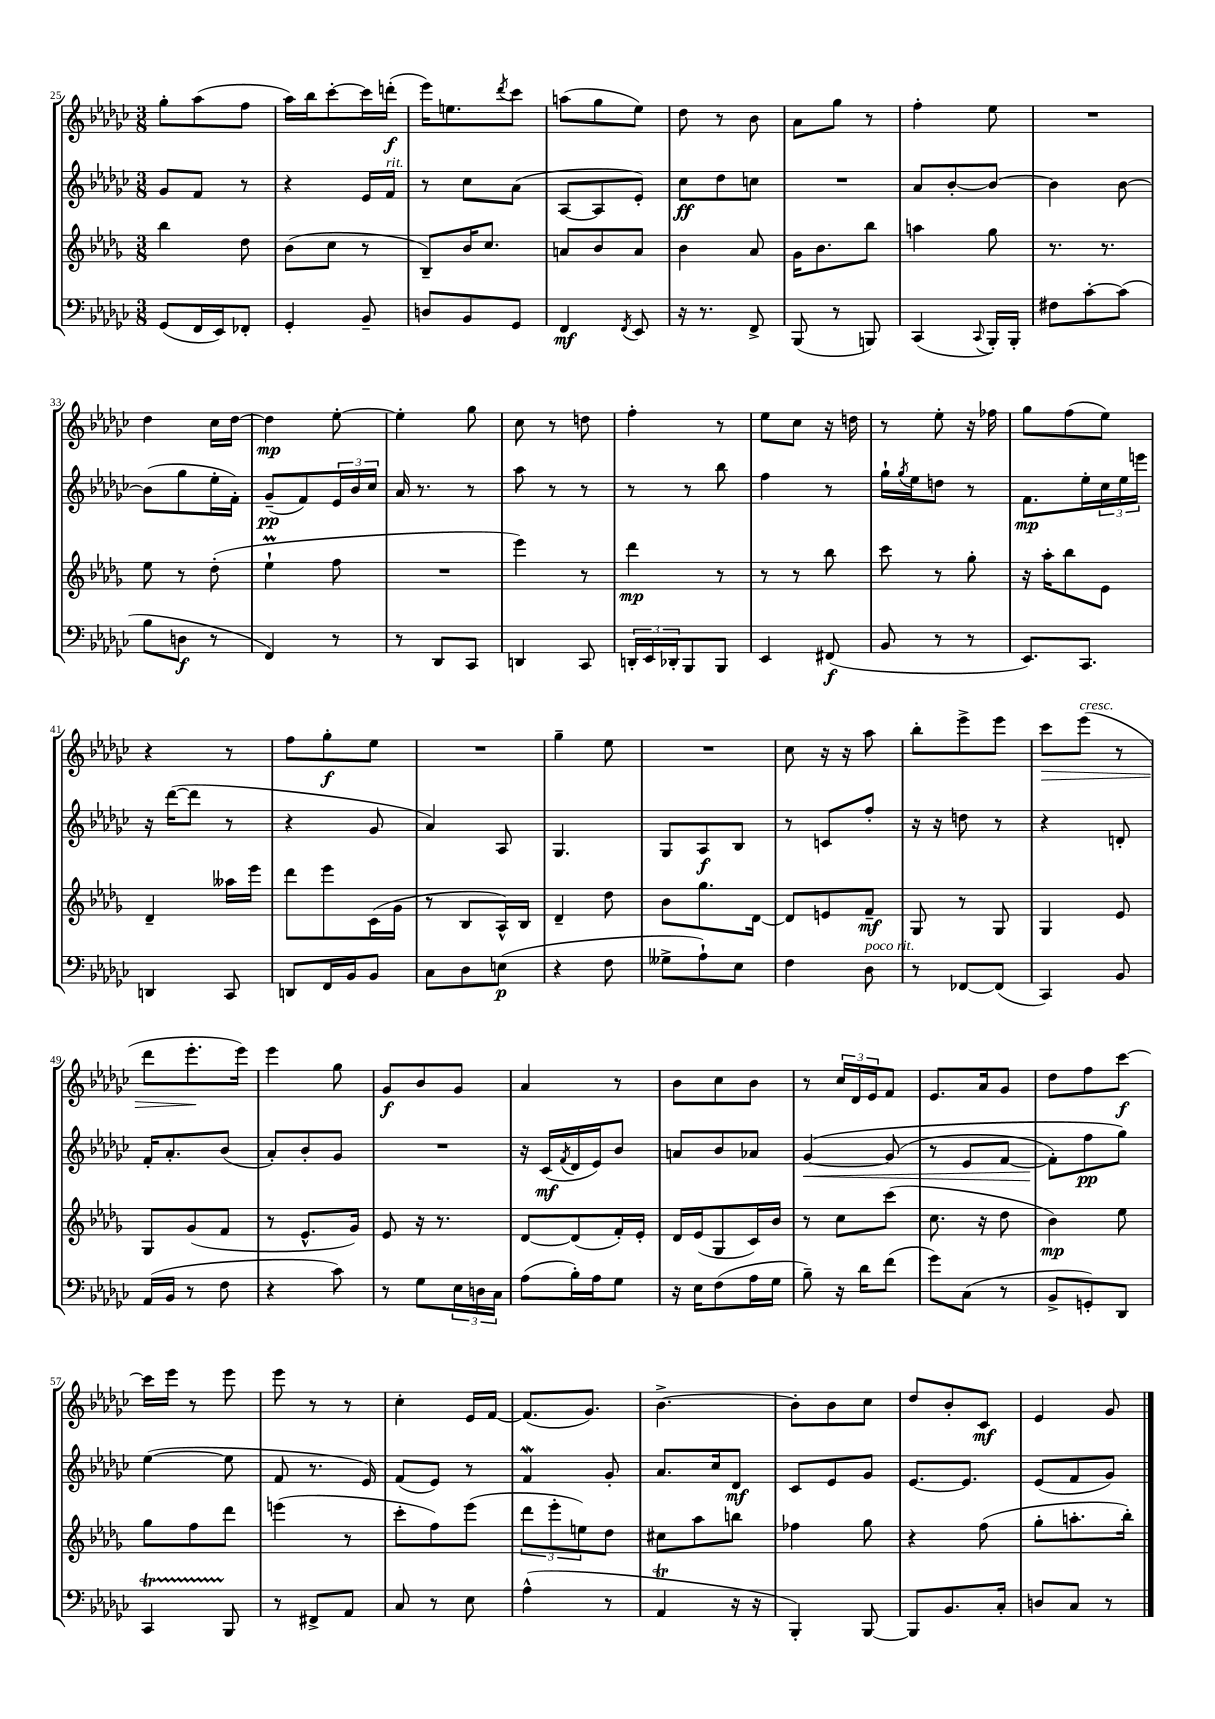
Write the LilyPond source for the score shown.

<<
\new StaffGroup <<
\new Staff = "s0" {
    \clef treble \key ges \major \numericTimeSignature \time 3/8
    ges''8-. aes''8( f''8 |
    aes''16) bes''16 ces'''8~-. ces'''16 d'''16-.\f( |
    ees'''16) e''8. \acciaccatura { des'''8 } ces'''8 |
    a''8( ges''8 ees''8) |
    des''8 r8 bes'8 |
    aes'8 ges''8 r8 |
    f''4-. ees''8 |
    R4. |
    des''4 ces''16 des''16~ |
    des''4\mp ees''8~-. |
    ees''4-. ges''8 |
    ces''8 r8 d''8 |
    f''4-. r8 |
    ees''8 ces''8 r16 d''16 |
    r8 ees''8-. r16 fes''16 |
    ges''8 f''8( ees''8) |
    r4 r8 |
    f''8 ges''8-.\f ees''8 |
    R4. |
    ges''4-- ees''8 |
    R4. |
    ces''8 r16 r16 aes''8 |
    bes''8-. ees'''8-> ees'''8 |
    ces'''8\> ees'''8^\markup { \italic "cresc." }( r8 |
    des'''8 ees'''8.-.\! ees'''16) |
    ees'''4 ges''8 |
    ges'8\f bes'8 ges'8 |
    aes'4 r8 |
    bes'8 ces''8 bes'8 |
    r8 \tuplet 3/2 { ces''16 des'16 ees'16 } f'8 |
    ees'8. aes'16 ges'8 |
    des''8 f''8 ces'''8~\f |
    ces'''16 ees'''16 r8 ees'''8 |
    ees'''8 r8 r8 |
    ces''4-. ees'16 f'16~ |
    f'8.( ges'8.) |
    bes'4.~-> |
    bes'8-. bes'8 ces''8 |
    des''8 bes'8-. ces'8\mf |
    ees'4 ges'8 \bar "|." |
}
\new Staff = "s1" {
    \clef treble \key ges \major \numericTimeSignature \time 3/8
    ges'8 f'8 r8 |
    r4 ees'16 f'16^\markup { \italic "rit." } |
    r8 ces''8 aes'8( |
    aes8~ aes8 ees'8-.) |
    ces''8\ff des''8 c''8 |
    R4. |
    aes'8 bes'8~-. bes'8~ |
    bes'4 bes'8~ |
    bes'8( ges''8 ees''16-. f'16-.) |
    ges'8--\pp( f'8) \tuplet 3/2 { ees'16 bes'16 ces''16 } |
    aes'16 r8. r8 |
    aes''8 r8 r8 |
    r8 r8 bes''8 |
    f''4 r8 |
    ges''16-! \acciaccatura { ges''8 } ees''16 d''8 r8 |
    f'8.\mp ees''16-. \tuplet 3/2 { ces''16 ees''16 e'''16 } |
    r16 des'''16~( des'''8 r8 |
    r4 ges'8 |
    aes'4) aes8 |
    ges4. |
    ges8 aes8\f bes8 |
    r8 c'8 f''8-. |
    r16 r16 d''8 r8 |
    r4 d'8-. |
    f'16-. aes'8.-. bes'8( |
    aes'8-.) bes'8-. ges'8 |
    R4. |
    r16 ces'16\mf( \acciaccatura { f'8 } des'16 ees'16) bes'8 |
    a'8 bes'8 aes'8 |
    ges'4~\<\( ges'8( |
    r8 ees'8 f'8~ |
    f'8-.\!) f''8\pp ges''8\) |
    ees''4~( ees''8 |
    f'8 r8. ees'16) |
    f'8( ees'8) r8 |
    f'4\mordent ges'8-. |
    aes'8. ces''16 des'8\mf |
    ces'8 ees'8 ges'8 |
    ees'8.~ ees'8. |
    ees'8( f'8 ges'8) \bar "|." |
}
\new Staff = "s2" {
    \clef treble \key des \major \numericTimeSignature \time 3/8
    bes''4 des''8 |
    bes'8( c''8 r8 |
    bes8--) bes'16 c''8. |
    a'8 bes'8 a'8 |
    bes'4 aes'8 |
    ges'16 bes'8. bes''8 |
    a''4 ges''8 |
    r8. r8. |
    ees''8 r8 des''8-.( |
    ees''4-!\prall f''8 |
    R4. |
    ees'''4) r8 |
    des'''4\mp r8 |
    r8 r8 bes''8 |
    c'''8 r8 ges''8-. |
    r16 aes''16-. bes''8 ees'8 |
    des'4-- aeses''16 ees'''16 |
    des'''8 ees'''8 c'16( ges'16 |
    r8 bes8 aes16-^) bes16 |
    des'4-- des''8 |
    bes'8 ges''8. des'16~ |
    des'8 e'8 f'8--\mf |
    ges8 r8 ges8 |
    ges4 ees'8 |
    ges8 ges'8( f'8 |
    r8 ees'8.-^ ges'16) |
    ees'8 r16 r8. |
    des'8~ des'8( f'16-.) ees'16-. |
    des'16 ees'16( ges8 c'16) bes'16 |
    r8 c''8 c'''8( |
    c''8. r16 des''8 |
    bes'4\mp) ees''8 |
    ges''8 f''8 des'''8 |
    e'''4( r8 |
    c'''8-. f''8) ees'''8( |
    \tuplet 3/2 { des'''8 ees'''8-. e''8) } des''8 |
    cis''8 aes''8 b''8 |
    fes''4 ges''8 |
    r4 f''8( |
    ges''8-. a''8.-. bes''16-.) \bar "|." |
}
\new Staff = "s3" {
    \clef bass \key ges \major \numericTimeSignature \time 3/8
    ges,8( f,16 ees,16) fes,8-. |
    ges,4-. bes,8-- |
    d8 bes,8 ges,8 |
    f,4\mf \acciaccatura { f,8 } ees,8 |
    r16 r8. f,8-> |
    bes,,8( r8 b,,8) |
    ces,4( \appoggiatura { ces,8 } bes,,16-.) bes,,16-. |
    fis8 ces'8~-. ces'8( |
    bes8 d8\f r8 |
    f,4) r8 |
    r8 des,8 ces,8 |
    d,4 ces,8 |
    \tuplet 3/2 { d,16-. ees,16 des,16-. } bes,,8 bes,,8 |
    ees,4 fis,8\f( |
    bes,8 r8 r8 |
    ees,8.) ces,8. |
    d,4 ces,8 |
    d,8 f,16 bes,16 bes,8 |
    ces8 des8 e8\p( |
    r4 f8 |
    geses8-> aes8-!) ees8 |
    f4 des8^\markup { \italic "poco rit." } |
    r8 fes,8~ fes,8( |
    ces,4) bes,8 |
    aes,16( bes,16 r8 f8 |
    r4 ces'8) |
    r8 ges8 \tuplet 3/2 { ees16 d16 ces16 } |
    aes8( bes16-.) aes16 ges8 |
    r16 ees16 f8( aes16 ges16 |
    bes8--) r16 des'16 f'8( |
    ges'8) ces8( r8 |
    bes,8-> g,8-.) des,8 |
    ces,4\startTrillSpan bes,,8\stopTrillSpan |
    r8 fis,8-> aes,8 |
    ces8 r8 ees8 |
    aes4-^( r8 |
    aes,4\trill r16 r16 |
    bes,,4-.) bes,,8~ |
    bes,,8 bes,8. ces16-. |
    d8 ces8 r8 \bar "|." |
}
>>
>>
\layout { \context { \Score currentBarNumber = #25 } }
